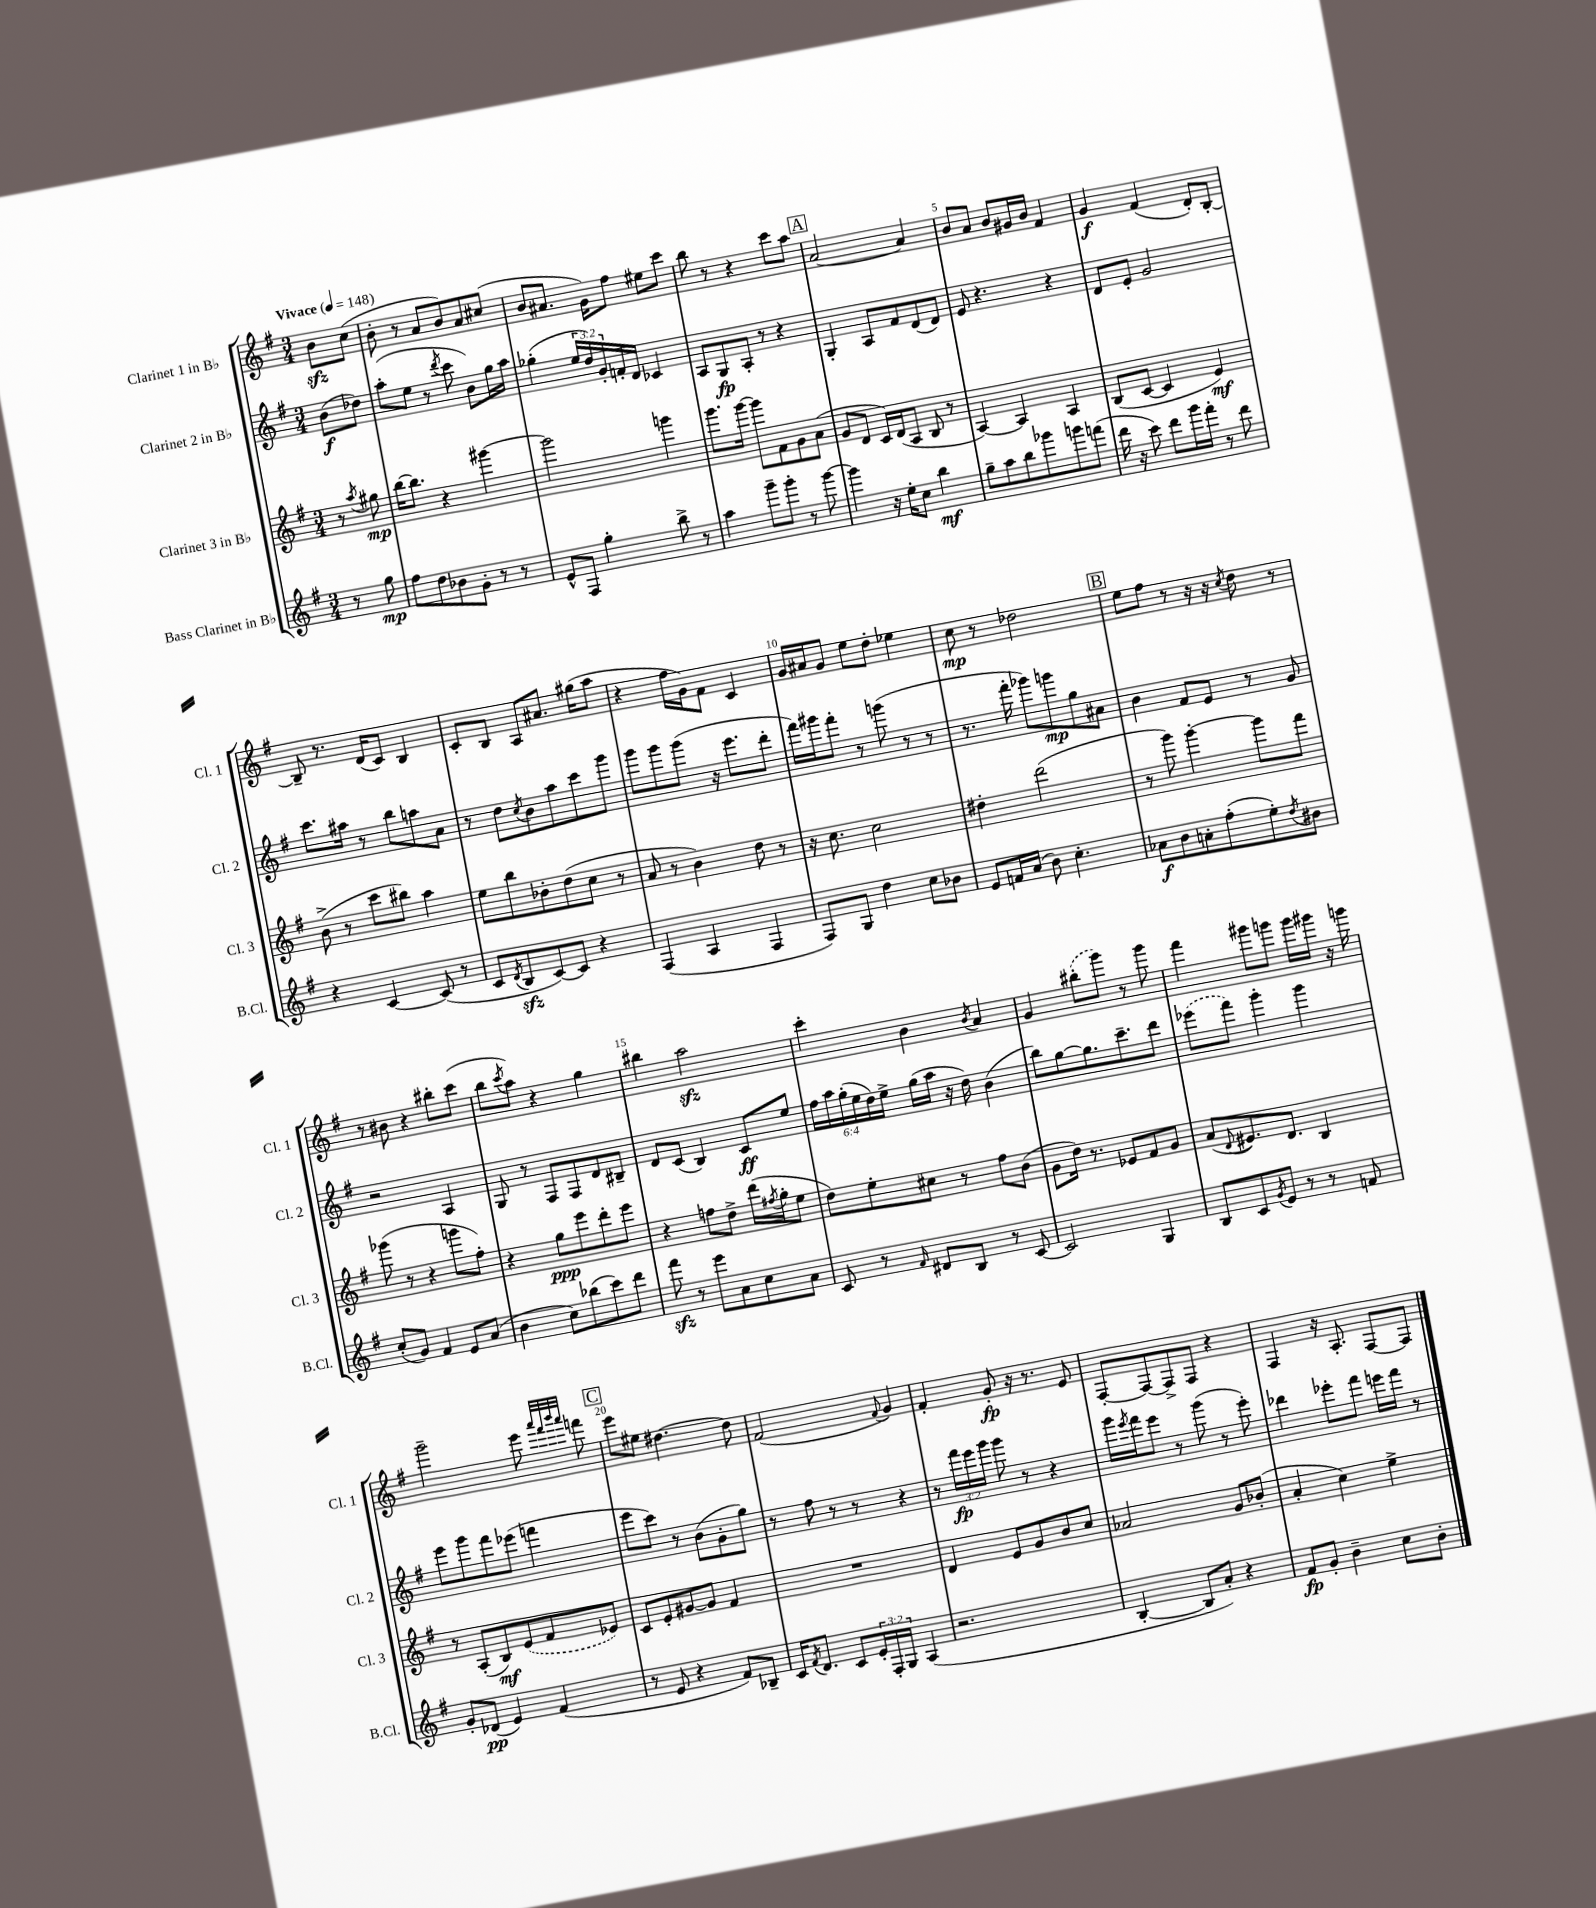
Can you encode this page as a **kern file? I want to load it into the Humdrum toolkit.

**kern	**dynam	**kern	**dynam	**kern	**dynam	**kern	**dynam
*part4	*part4	*part3	*part3	*part2	*part2	*part1	*part1
*staff4	*staff4	*staff3	*staff3	*staff2	*staff2	*staff1	*staff1
*I"Bass Clarinet in B♭	*	*I"Clarinet 3 in B♭	*	*I"Clarinet 2 in B♭	*	*I"Clarinet 1 in B♭	*
*I'B.Cl.	*	*I'Cl. 3	*	*I'Cl. 2	*	*I'Cl. 1	*
*clefG2	*	*clefG2	*	*clefG2	*	*clefG2	*
*k[f#]	*	*k[f#]	*	*k[f#]	*	*k[f#]	*
*M3/4	*	*M3/4	*	*M3/4	*	*M3/4	*
*MM148	*	*MM148	*	*MM148	*	*MM148	*
=	=	=	=	=	=	=	=
!	!	!	!	!	!	!LO:TX:a:B:t=Vivace	!
8r	.	8r	.	(8b\L	f	8bzz\L	.
.	.	8qaa/	.	.	.	.	.
8gg\	mp	8gg#X\	mp	8dd-X\J)	.	(8cc\J	.
=1	=1	=1	=1	=1	=1	=1	=1
8ff#\L	.	[16bb\KL	.	(8aa'\L	.	8b'\	.
.	.	8.bb\J]	.	.	.	.	.
8dd\	.	.	.	8ee\J	.	8r	.
8b-X\	.	4r	.	8r	.	8a/L	.
.	.	.	.	8qddd/	.	.	.
8g'\J	.	.	.	8ccc\	.	8b/)	.
8r	.	[4ggg#X\	.	8b\L)	.	8a/	.
8r	.	.	.	16gg\L	.	(8cc#X/J	.
.	.	.	.	16aa\JJ	.	.	.
=2	=2	=2	=2	=2	=2	=2	=2
8e^^/L	.	2ggg#\]	.	(4gg-X'\	.	8b/L	.
8F#/J	.	.	.	.	.	8.a#X/J	.
4gg'\	.	.	.	24ee/LL	.	.	.
.	.	.	.	24dd/)	.	.	.
.	.	.	.	.	.	16g\KL)	.
.	.	.	.	24g'/	.	.	.
.	.	.	.	16fn'/	.	8ff#\J	.
.	.	.	.	16d/JJ	.	.	.
8bb^\	.	4gggn\	.	4c-X/	.	8ee#X\L	.
8r	.	.	.	.	.	8ccc\J	.
=3	=3	=3	=3	=3	=3	=3	=3
4aa\	.	8.ggg\L	.	8A/L	.	8bb\	.
.	.	.	.	8G/	fp	8r	.
.	.	[16ggg\Jk	.	.	.	.	.
8ggg~\L	.	8ggg\L]	.	8A'/J	.	4r	.
8ggg'\J	.	8f#\	.	8r	.	.	.
8r	.	8g\	.	4r	.	8ccc\L	.
[8ggg\	.	(8a\J	.	.	.	8aa\J	.
!!LO:REH:place=s1:t=A
=4	=4	=4	=4	=4	=4	=4	=4
4ggg\]	.	8g/L	.	4G'/	.	[2a/	.
.	.	8d/J	.	.	.	.	.
16r	.	16c/LL)	.	8A/L	.	.	.
16ee'\KL	.	(16d/J	.	.	.	.	.
8cc\J	.	8A/J	.	8f#/	.	.	.
4bb\	mf	8B/	.	(8d/	.	4a/]	.
.	.	8r	.	8d/J)	.	.	.
=5	=5	=5	=5	=5	=5	=5	=5
8gg~\L	.	[4A/)	.	8e/	.	8b/L	.
8aa\	.	.	.	4.r	.	8a/J	.
8bb\	.	4A/]	.	.	.	8b/L	.
8ggg-X\	.	.	.	.	.	16g#X/L	.
.	.	.	.	.	.	16b/JJ	.
8gggn\	.	4A/	.	4r	.	4f#/	.
(8fffn\J	.	.	.	.	.	.	.
=6	=6	=6	=6	=6	=6	=6	=6
16ddd\	.	(8B/L	.	8d/L	.	4g/	f
16r	.	.	.	.	.	.	.
8ccc\)	.	[8c/J	.	8e'/J	.	.	.
8ddd\L	.	4c/]	.	2g/	.	(4f#/	.
16ggg\L	.	.	.	.	.	.	.
16fff#'\JJ	.	.	.	.	.	.	.
8r	.	4e/)	mf	.	.	8d'/L)	.
8ddd\	.	.	.	.	.	[8B'/J	.
!!LO:LB:g=z
=7	=7	=7	=7	=7	=7	=7	=7
4r	.	(8b^\	.	8.ccc\L	.	8B~/]	.
.	.	8r	.	.	.	8.r	.
.	.	.	.	16aa#X\Jk	.	.	.
[4c/	.	8ccc\L	.	8r	.	.	.
.	.	.	.	.	.	(16d/KL	.
.	.	8bb#X\J)	.	8bb\L	.	8c/J)	.
(8c/]	.	4aa\	.	8aan\	.	4B/	.
8r	.	.	.	8a\J	.	.	.
=8	=8	=8	=8	=8	=8	=8	=8
8c/L	.	8ee\L	.	8r	.	8c'/L	.
8qd/	.	.	.	.	.	.	.
8Bzz/	.	8bb\	.	8dd\L	.	8B/J	.
.	.	.	.	8qcc/	.	.	.
[8c/)	.	8b-X'\	.	8b\	.	8A/L	.
8c/J]	.	(8dd\	.	8aa\	.	8.a#X/J	.
4r	.	8cc\J	.	8ccc\	.	.	.
.	.	.	.	.	.	(16gg#X\KL	.
.	.	8r	.	8ggg\J	.	8aa\J	.
=9	=9	=9	=9	=9	=9	=9	=9
(4F#/	.	8a/	.	8ggg\L	.	4r	.
.	.	8r	.	8ggg\	.	.	.
4A/	.	4b\)	.	(8ggg\J	.	16ff#\LL	.
.	.	.	.	.	.	16g\J)	.
.	.	.	.	16r	.	8f#\J	.
.	.	.	.	8.eee\L	.	.	.
4F#/	.	8dd\	.	.	.	4c/	.
.	.	8r	.	8ddd'\J	.	.	.
=10	=10	=10	=10	=10	=10	=10	=10
8F#/L)	.	16r	.	16fff#\LL)	.	16g/LL	.
.	.	8.cc\	.	16ggg#X\J	.	16a#X/J	.
8G/J	.	.	.	8fff#'\J	.	8g/J	.
4dd\	.	2cc\	.	8r	.	8ee\L	.
.	.	.	.	(8gggn\	.	8dd'\J	.
8cc\L	.	.	.	8r	.	4ee-X\	.
8b-X\J	.	.	.	8r	.	.	.
=11	=11	=11	=11	=11	=11	=11	=11
8e/L	.	4dd#X'\	.	8.r	.	8cc\	mp
16fn/L	.	.	.	.	.	8r	.
(16a/JJ	.	.	.	16fff#'\	.	.	.
8b\)	.	(2ddd\	.	8ggg-X\L)	.	2dd-X\	.
4.cc'\	.	.	.	8gggn\	mp	.	.
.	.	.	.	8gg\	.	.	.
.	.	.	.	8a#X\J	.	.	.
!!LO:REH:place=s1:t=B
=12	=12	=12	=12	=12	=12	=12	=12
8a-X\L	f	8r	.	4b\	.	8ee\L	.
8b\	.	8ggg\)	.	.	.	8ff#\J	.
8an'\	.	[4ggg'\	.	8f#/L	.	8r	.
(8ff#'\	.	.	.	8e/J	.	16r	.
.	.	.	.	.	.	16r	.
.	.	.	.	.	.	8qcc/	.
8ee'\)	.	8ggg\L]	.	8r	.	8dd\	.
8qdd/	.	.	.	.	.	.	.
8b#X\J	.	8fff#\J	.	8g/	.	8r	.
!!LO:LB:g=z
=13	=13	=13	=13	=13	=13	=13	=13
(8cc'/L	.	(8ggg-X\	.	2r	.	8r	.
8g/J)	.	8r	.	.	.	8b#X\	.
4f#/	.	4r	.	.	.	4r	.
8e/L	.	8gggn\L	.	4A/	.	8bb#X'\L	.
(8a/J	.	8ff#'\J)	.	.	.	(8ccc\J	.
=14	=14	=14	=14	=14	=14	=14	=14
4b\	.	4r	.	8G/	.	8bb\L	.
.	.	.	.	.	.	8qccc/	.
.	.	.	.	8r	.	8aa\J)	.
8cc\L)	.	8gg\L	ppp	8F#/L	.	4r	.
(8bb-X\	.	8eee\	.	8F#/	.	.	.
8ccc\)	.	8ddd'\	.	8d/	.	4gg\	.
8ddd\J	.	8eee\J	.	8B#X~/J	.	.	.
=15	=15	=15	=15	=15	=15	=15	=15
8fff#zz\	.	4r	.	8d/L	.	4bb#X\	.
8r	.	.	.	(8c/J	.	.	.
8eee\L	.	8ffn\L	.	4B/)	.	2aazz\	.
8a\	.	8dd^\J	.	.	.	.	.
8cc\	.	(16ddd\LL	.	8c/L	ff	.	.
.	.	8qff#X/	.	.	.	.	.
.	.	16gg'\J	.	.	.	.	.
8a\J	.	8ee\J	.	8ee/J	.	.	.
=16	=16	=16	=16	=16	=16	=16	=16
8c/	.	8dd\L)	.	24ff#\LL	.	4ccc'\	.
.	.	.	.	24aa\	.	.	.
.	.	.	.	(24gg'\	.	.	.
8r	.	8ee'\	.	24ee\	.	.	.
.	.	.	.	24dd\)	.	.	.
.	.	.	.	24ee^\JJ	.	.	.
16qqf#/	.	.	.	.	.	.	.
8d#X/L	.	8cc#X\J	.	(16gg\LL	.	4b\	.
.	.	.	.	16aa\JJ	.	.	.
8B/J	.	8r	.	16r	.	.	.
.	.	.	.	16dd\)	.	.	.
.	.	.	.	.	.	8qb/	.
8r	.	8ff#\L	.	(4b\	.	4a/	.
[8c/	.	(8b\J	.	.	.	.	.
=17	=17	=17	=17	=17	=17	=17	=17
2c/]	.	8g\L	.	8bb\L)	.	4g/	.
.	.	16dd\Jk)	.	[8gg\	.	.	.
.	.	8.r	.	.	.	.	.
.	.	.	.	8.gg\]	.	(8bb#X'\L	.
.	.	8e-X/L	.	.	.	8ggg\J)	.
.	.	.	.	8.ccc~\	.	.	.
4G/	.	8f#/	.	.	.	8r	.
.	.	8g/J	.	8ddd\J	.	8ggg\	.
=18	=18	=18	=18	=18	=18	=18	=18
8B/L	.	(8a/L	.	(8eee-X\L	.	4fff#\	.
.	.	8qqd/	.	.	.	.	.
8c/	.	8.e#X/)	.	8fff#\J)	.	.	.
8qg/	.	.	.	.	.	.	.
8e/J	.	.	.	4ggg'\	.	8ggg#X\L	.
.	.	8.d/J	.	.	.	.	.
8r	.	.	.	.	.	8gggn\J	.
8r	.	4B/	.	4ggg\	.	16ggg\LL	.
.	.	.	.	.	.	16ggg#X\JJ	.
8fn/	.	.	.	.	.	16r	.
.	.	.	.	.	.	16gggn\	.
!!LO:LB:g=z
=19	=19	=19	=19	=19	=19	=19	=19
8g'/L	.	8r	.	8eee\L	.	2ggg~\	.
(8d-X/J	pp	(8A'/L	.	8ggg\	.	.	.
4e/)	.	8B/)	mf	8fff#\	.	.	.
.	.	(8e/	.	(8eee-X\J	.	.	.
(4f#/	.	8f#/	.	4fffn\	.	8eee\	.
.	.	.	.	.	.	32qqaaa/LLL	.
.	.	.	.	.	.	32qqfff#/	.
.	.	.	.	.	.	32qqbbb/	.
.	.	.	.	.	.	32qqaaa/JJJ	.
.	.	8e-X/J)	.	.	.	8fffn\	.
!!LO:REH:place=s1:t=C
=20	=20	=20	=20	=20	=20	=20	=20
8r	.	8c/L	.	8eee\L	.	8eee\L	.
8e/	.	8e'/	.	8ccc\J)	.	8ee#X\J	.
4r	.	[8g#X/	.	8r	.	[4.dd#X\	.
.	.	8g#/J]	.	(8b\L	.	.	.
8f#/L)	.	4f#/	.	8g'\	.	.	.
8B-X~/J	.	.	.	8gg\J)	.	8dd#\]	.
=21	=21	=21	=21	=21	=21	=21	=21
16c/KL	.	2.r	.	8r	.	(2f#/	.
8qf#/	.	.	.	.	.	.	.
8.d/J	.	.	.	.	.	.	.
.	.	.	.	8ff#\	.	.	.
8c/L	.	.	.	8r	.	.	.
24e'/L	.	.	.	8r	.	.	.
24F#'/	.	.	.	.	.	.	.
24G/JJ	.	.	.	.	.	.	.
.	.	.	.	.	.	8qqf#/	.
(4A/	.	.	.	4r	.	4g/)	.
=22	=22	=22	=22	=22	=22	=22	=22
2.r	.	4d/	.	8r	.	4f#'/	.
.	.	.	.	24fff#\LL	fp	.	.
.	.	.	.	24eee\	.	.	.
.	.	.	.	24ggg\JJ	.	.	.
.	.	8e/L	.	8ggg\	.	8g'/	fp
.	.	8g/	.	8r	.	16r	.
.	.	.	.	.	.	8.r	.
.	.	8b/	.	4r	.	.	.
.	.	8cc/J	.	.	.	8e/	.
=23	=23	=23	=23	=23	=23	=23	=23
[4B'/	.	2a-X/	.	16ggg\LL	.	[8F#'/L	.
.	.	.	.	8qeee/	.	.	.
.	.	.	.	16fff#\J	.	.	.
.	.	.	.	8eee\J	.	8F#/_	.
8B/L]	.	.	.	8r	.	8F#^/]	.
8a'/J)	.	.	.	(8ggg\	.	8F#/J	.
4r	.	8g/L	.	8r	.	4r	.
.	.	(8b-X'/J	.	8eee'\)	.	.	.
=24	=24	=24	=24	=24	=24	=24	=24
8f#/L	fp	4a'/	.	4ddd-X\	.	4F#/	.
8g'/J	.	.	.	.	.	.	.
4b~\	.	4cc\)	.	8eee-X'\L	.	16r	.
.	.	.	.	.	.	8.A'/	.
.	.	.	.	8fff#\J	.	.	.
8cc\L	.	4ee^\	.	16eeen\LL	.	[8F#/L	.
.	.	.	.	16fff#\JJ	.	.	.
8b'\J	.	.	.	8r	.	8F#/J]	.
==	==	==	==	==	==	==	==
*-	*-	*-	*-	*-	*-	*-	*-
